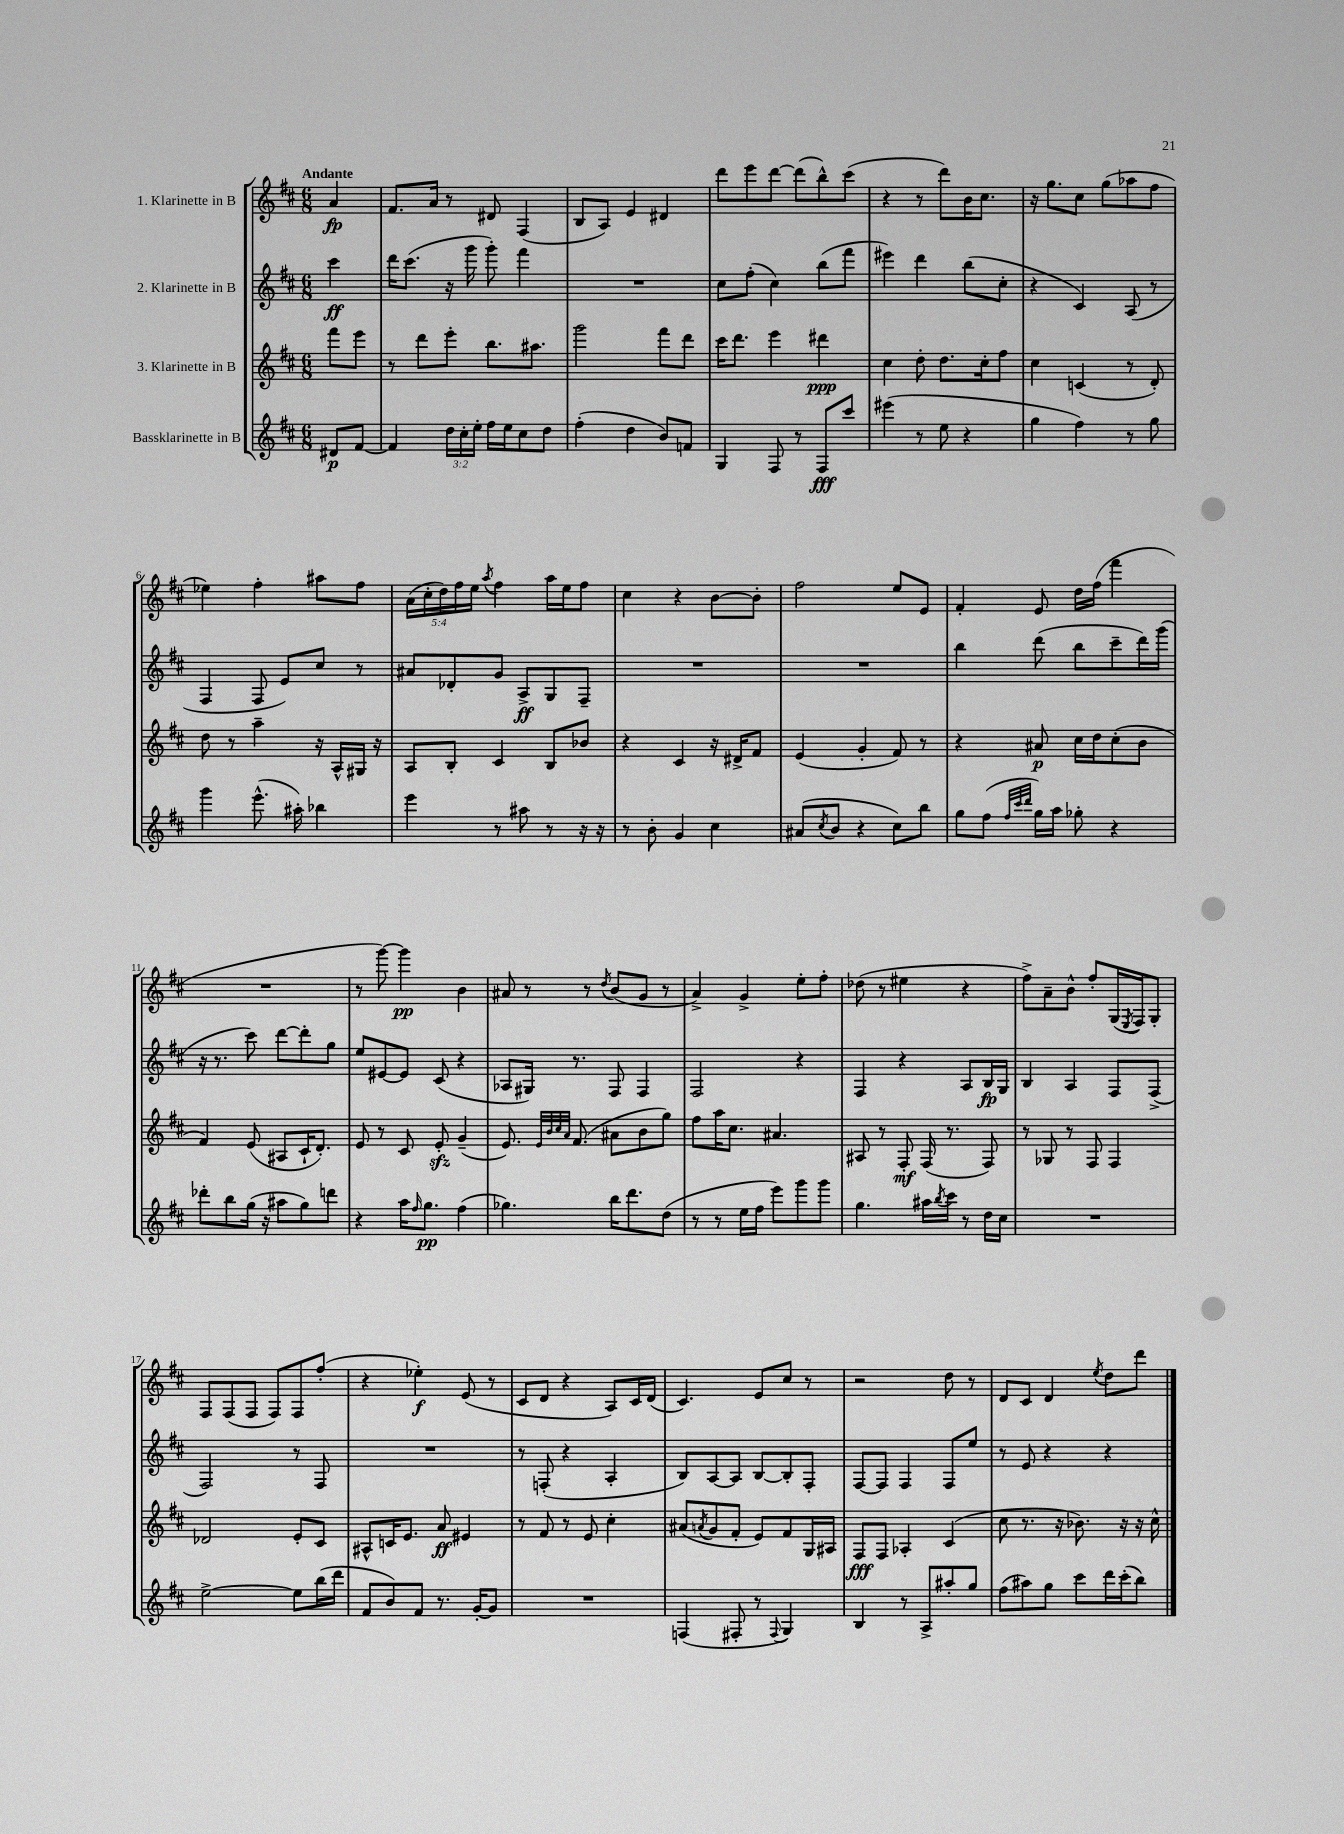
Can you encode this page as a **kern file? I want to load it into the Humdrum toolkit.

**kern	**dynam	**kern	**dynam	**kern	**dynam	**kern	**dynam
*part4	*part4	*part3	*part3	*part2	*part2	*part1	*part1
*staff4	*staff4	*staff3	*staff3	*staff2	*staff2	*staff1	*staff1
*I"Bassklarinette in B	*	*I"3. Klarinette in B	*	*I"2. Klarinette in B	*	*I"1. Klarinette in B	*
*clefG2	*	*clefG2	*	*clefG2	*	*clefG2	*
*k[f#c#]	*	*k[f#c#]	*	*k[f#c#]	*	*k[f#c#]	*
*M6/8	*	*M6/8	*	*M6/8	*	*M6/8	*
=	=	=	=	=	=	=	=
!	!	!	!	!	!	!LO:TX:a:B:t=Andante	!
8d#X/L	p	8fff#\L	.	4ccc#\	ff	4a/	fp
[8f#/J	.	8eee\J	.	.	.	.	.
=1	=1	=1	=1	=1	=1	=1	=1
4f#/]	.	8r	.	16ddd\KL	.	8.f#/L	.
.	.	.	.	(8.ccc#\J	.	.	.
.	.	8ddd\L	.	.	.	.	.
.	.	.	.	.	.	16a/Jk	.
24dd\LL	.	8eee'\J	.	16r	.	8r	.
24cc#'\	.	.	.	.	.	.	.
.	.	.	.	16ggg\	.	.	.
24ee'\JJ	.	.	.	.	.	.	.
16ff#\LL	.	8.bb\L	.	8ggg'\)	.	8d#X/	.
16ee\J	.	.	.	.	.	.	.
8cc#\	.	.	.	4fff#\	.	(4F#/	.
.	.	8.aa#X\J	.	.	.	.	.
8dd\J	.	.	.	.	.	.	.
=2	=2	=2	=2	=2	=2	=2	=2
(4ff#'\	.	2ggg\	.	2.r	.	8B/L	.
.	.	.	.	.	.	8A/J)	.
4dd\	.	.	.	.	.	4e/	.
8b/L)	.	8fff#\L	.	.	.	4d#X/	.
8fn/J	.	8ddd\J	.	.	.	.	.
=3	=3	=3	=3	=3	=3	=3	=3
4G/	.	16ccc#\KL	.	8cc#\L	.	8ddd\L	.
.	.	8.ddd\J	.	.	.	.	.
.	.	.	.	(8ff#'\J	.	8eee\	.
8F#/	.	4eee\	.	4cc#\)	.	[8ddd\J	.
8r	.	.	.	.	.	(8ddd\L]	.
8F#/L	fff	4ddd#X\	ppp	(8bb\L	.	8bb^^\)	.
8ccc#/J	.	.	.	8fff#\J	.	(8ccc#\J	.
=4	=4	=4	=4	=4	=4	=4	=4
(4eee#X\	.	4cc#\	.	4eee#X\)	.	4r	.
8r	.	8dd'\	.	4ddd\	.	8r	.
8ee\	.	8.dd\L	.	.	.	8ddd\L)	.
4r	.	.	.	(8bb\L	.	16b\K	.
.	.	16cc#'\k	.	.	.	8.cc#\J	.
.	.	8ff#\J	.	8cc#'\J	.	.	.
=5	=5	=5	=5	=5	=5	=5	=5
4gg\	.	4cc#\	.	4r	.	16r	.
.	.	.	.	.	.	8.gg\L	.
4ff#\)	.	(4cn/	.	4c#/)	.	8cc#\J	.
.	.	.	.	.	.	(8gg\L	.
8r	.	8r	.	(8A/	.	8aa-X\	.
8gg\	.	8d'/)	.	8r	.	8ff#\J	.
!!LO:LB:g=z
=6	=6	=6	=6	=6	=6	=6	=6
4ggg\	.	8dd\	.	4F#/	.	4ee-X\)	.
.	.	8r	.	.	.	.	.
(8.eee^^\	.	4aa~\	.	8F#/	.	4ff#'\	.
.	.	.	.	8e/L)	.	.	.
16aa#X'\)	.	.	.	.	.	.	.
4bb-X\	.	16r	.	8cc#/J	.	8aa#X\L	.
.	.	16A^^/LL	.	.	.	.	.
.	.	16G#X/JJ	.	8r	.	8ff#\J	.
.	.	16r	.	.	.	.	.
=7	=7	=7	=7	=7	=7	=7	=7
4eee\	.	8A/L	.	8a#X/L	.	(20a\LL	.
.	.	.	.	.	.	20cc#'\	.
.	.	.	.	.	.	20dd\)	.
.	.	8B'/J	.	8d-X'/	.	.	.
.	.	.	.	.	.	20ff#\	.
.	.	.	.	.	.	20ee\JJ	.
.	.	.	.	.	.	8qaa/	.
8r	.	4c#/	.	8g/J	.	4ff#\	.
8aa#X\	.	.	.	8A^/L	ff	.	.
8r	.	8B/L	.	8G/	.	16aa\LL	.
.	.	.	.	.	.	16ee\J	.
16r	.	8b-X/J	.	8F#~/J	.	8ff#\J	.
16r	.	.	.	.	.	.	.
=8	=8	=8	=8	=8	=8	=8	=8
8r	.	4r	.	2.r	.	4cc#\	.
8b'\	.	.	.	.	.	.	.
4g/	.	4c#/	.	.	.	4r	.
4cc#\	.	16r	.	.	.	[8b\L	.
.	.	16d#X^/KL	.	.	.	.	.
.	.	8f#/J	.	.	.	8b'\J]	.
=9	=9	=9	=9	=9	=9	=9	=9
(8a#X/L	.	(4e/	.	2.r	.	2ff#\	.
8qcc#/	.	.	.	.	.	.	.
8b/J	.	.	.	.	.	.	.
4r	.	4g'/	.	.	.	.	.
8cc#\L)	.	8f#/)	.	.	.	8ee/L	.
8bb\J	.	8r	.	.	.	8e/J	.
=10	=10	=10	=10	=10	=10	=10	=10
8gg\L	.	4r	.	4bb\	.	4f#'/	.
(8ff#\J	.	.	.	.	.	.	.
32qqff#/LLL	.	.	.	.	.	.	.
32qqccc#/	.	.	.	.	.	.	.
32qqddd/JJJ	.	.	.	.	.	.	.
16gg\LL)	.	8a#X/	p	(8ddd\	.	8e/	.
16aa\JJ	.	.	.	.	.	.	.
8gg-X'\	.	16cc#\LL	.	8bb\L	.	16dd\LL	.
.	.	16dd\J	.	.	.	(16ff#\JJ	.
4r	.	(8cc#'\	.	8ccc#~\	.	4fff#\	.
.	.	8b\J	.	16ddd\L)	.	.	.
.	.	.	.	(16ggg\JJ	.	.	.
!!LO:LB:g=z
=11	=11	=11	=11	=11	=11	=11	=11
8ddd-X'\L	.	4f#/)	.	16r	.	2.r	.
.	.	.	.	8.r	.	.	.
8bb\	.	.	.	.	.	.	.
(16gg\Jk	.	(8e/	.	8ccc#\)	.	.	.
16r	.	.	.	.	.	.	.
8aa#X\L	.	8A#X/L	.	[8ddd\L	.	.	.
8gg\)	.	16c#`/K	.	8ddd'\]	.	.	.
.	.	8.d'/J)	.	.	.	.	.
8dddn\J	.	.	.	8gg\J	.	.	.
=12	=12	=12	=12	=12	=12	=12	=12
4r	.	8e/	.	8ee/L	.	8r	.
.	.	8r	.	[8e#X/	.	[8ggg\)	.
16aa\KL	.	8c#/	.	8e#/J]	.	4ggg\]	pp
16qqff#/	.	.	.	.	.	.	.
8.gg\J	pp	.	.	.	.	.	.
.	.	8ezz'/	.	(8c#/	.	.	.
(4ff#\	.	(4g~/	.	4r	.	4b\	.
=13	=13	=13	=13	=13	=13	=13	=13
4.gg-X\)	.	8.e/)	.	8A-X/L	.	8a#X/	.
.	.	.	.	16G#X/Jk)	.	8r	.
.	.	32qqe/LLL	.	.	.	.	.
.	.	32qqb/	.	.	.	.	.
.	.	32qqcc#/	.	.	.	.	.
.	.	32qqa/JJJ	.	.	.	.	.
.	.	(8.f#/	.	8.r	.	.	.
.	.	.	.	.	.	8r	.
.	.	.	.	.	.	8qdd/	.
16bb\KL	.	8a#X\L	.	8F#/	.	(8b/L	.
8.ddd\	.	.	.	.	.	.	.
.	.	8b\	.	4F#/	.	8g/J	.
(8dd\J	.	8gg\J)	.	.	.	8r	.
=14	=14	=14	=14	=14	=14	=14	=14
8r	.	8ff#\L	.	2F#/	.	4a^/)	.
8r	.	16aa\K	.	.	.	.	.
.	.	8.cc#\J	.	.	.	.	.
16ee\LL	.	.	.	.	.	4g^/	.
16ff#\JJ	.	.	.	.	.	.	.
8eee\L)	.	4.a#X/	.	.	.	.	.
8ggg\	.	.	.	4r	.	8ee'\L	.
8ggg\J	.	.	.	.	.	8ff#'\J	.
=15	=15	=15	=15	=15	=15	=15	=15
4.gg\	.	8A#X/	.	4F#/	.	(8dd-X\	.
.	.	8r	.	.	.	8r	.
.	.	8F#'/	mf	4r	.	4ee#X\	.
16aa#X\LL	.	(16F#/	.	.	.	.	.
8qbb/	.	.	.	.	.	.	.
16ccc#\JJ	.	8.r	.	.	.	.	.
8r	.	.	.	8A/L	.	4r	.
16dd\LL	.	8F#/)	.	16B/L	fp	.	.
16cc#\JJ	.	.	.	16G/JJ	.	.	.
=16	=16	=16	=16	=16	=16	=16	=16
2.r	.	8r	.	4B/	.	8ff#^\L)	.
.	.	8G-X/	.	.	.	8a~\	.
.	.	8r	.	4A/	.	8b^^\J	.
.	.	8F#/	.	.	.	8ff#'/L	.
.	.	4F#/	.	8F#/L	.	(16G/L	.
.	.	.	.	.	.	8qE/	.
.	.	.	.	.	.	16F#/J)	.
.	.	.	.	(8F#^/J	.	8G'/J	.
!!LO:LB:g=z
=17	=17	=17	=17	=17	=17	=17	=17
[2ee^\	.	2d-X/	.	2F#/)	.	8F#/L	.
.	.	.	.	.	.	(8F#/	.
.	.	.	.	.	.	8F#/J	.
.	.	.	.	.	.	8F#/L)	.
8ee\L]	.	8e'/L	.	8r	.	8F#/	.
(16bb\L	.	8c#/J	.	8F#/	.	(8ff#'/J	.
16ddd\JJ	.	.	.	.	.	.	.
=18	=18	=18	=18	=18	=18	=18	=18
8f#/L	.	8A#X^^/L	.	2.r	.	4r	.
8b/)	.	16cn/K	.	.	.	.	.
.	.	8.e/J	.	.	.	.	.
8f#/J	.	.	.	.	.	4ee-X'\)	f
8.r	.	8a/	ff	.	.	.	.
.	.	4e#X/	.	.	.	(8e/	.
[16g'/KL	.	.	.	.	.	.	.
8g/J]	.	.	.	.	.	8r	.
=19	=19	=19	=19	=19	=19	=19	=19
2.r	.	8r	.	8r	.	8c#/L	.
.	.	8f#/	.	(8Fn'/	.	8d/J	.
.	.	8r	.	4r	.	4r	.
.	.	8e/	.	.	.	.	.
.	.	4cc#'\	.	4A'/	.	8A/L)	.
.	.	.	.	.	.	16c#/L	.
.	.	.	.	.	.	(16d/JJ	.
=20	=20	=20	=20	=20	=20	=20	=20
(4Fn/	.	(8a#X/L	.	8B/L)	.	4.c#/)	.
.	.	8qan/	.	.	.	.	.
.	.	8g/	.	[8A/	.	.	.
8F#X'/	.	8f#'/J	.	8A/J]	.	.	.
8r	.	8e/L)	.	[8B/L	.	8e/L	.
8qqF#/	.	.	.	.	.	.	.
4G/)	.	8f#/	.	8B'/]	.	8cc#/J	.
.	.	16G/L	.	8F#'/J	.	8r	.
.	.	16A#X/JJ	.	.	.	.	.
=21	=21	=21	=21	=21	=21	=21	=21
4B/	.	8F#/L	fff	[8F#/L	.	2r	.
.	.	8F#/J	.	8F#/J]	.	.	.
8r	.	4A-X'/	.	4F#/	.	.	.
8A^/L	.	.	.	.	.	.	.
8aa#X'/	.	(4c#/	.	8F#/L	.	8dd\	.
8gg/J	.	.	.	8ee/J	.	8r	.
=22	=22	=22	=22	=22	=22	=22	=22
(8ff#\L	.	8cc#\	.	8r	.	8d/L	.
8aa#X\)	.	8.r	.	8e/	.	8c#/J	.
8gg\J	.	.	.	4r	.	4d/	.
.	.	16r	.	.	.	.	.
8ccc#\L	.	8.b-X\)	.	.	.	.	.
.	.	.	.	.	.	8qee/	.
16ddd\L	.	.	.	4r	.	8dd\L	.
(16ccc#'\J	.	16r	.	.	.	.	.
8bb\J)	.	16r	.	.	.	8ddd\J	.
.	.	16cc#^^\	.	.	.	.	.
==	==	==	==	==	==	==	==
*-	*-	*-	*-	*-	*-	*-	*-
